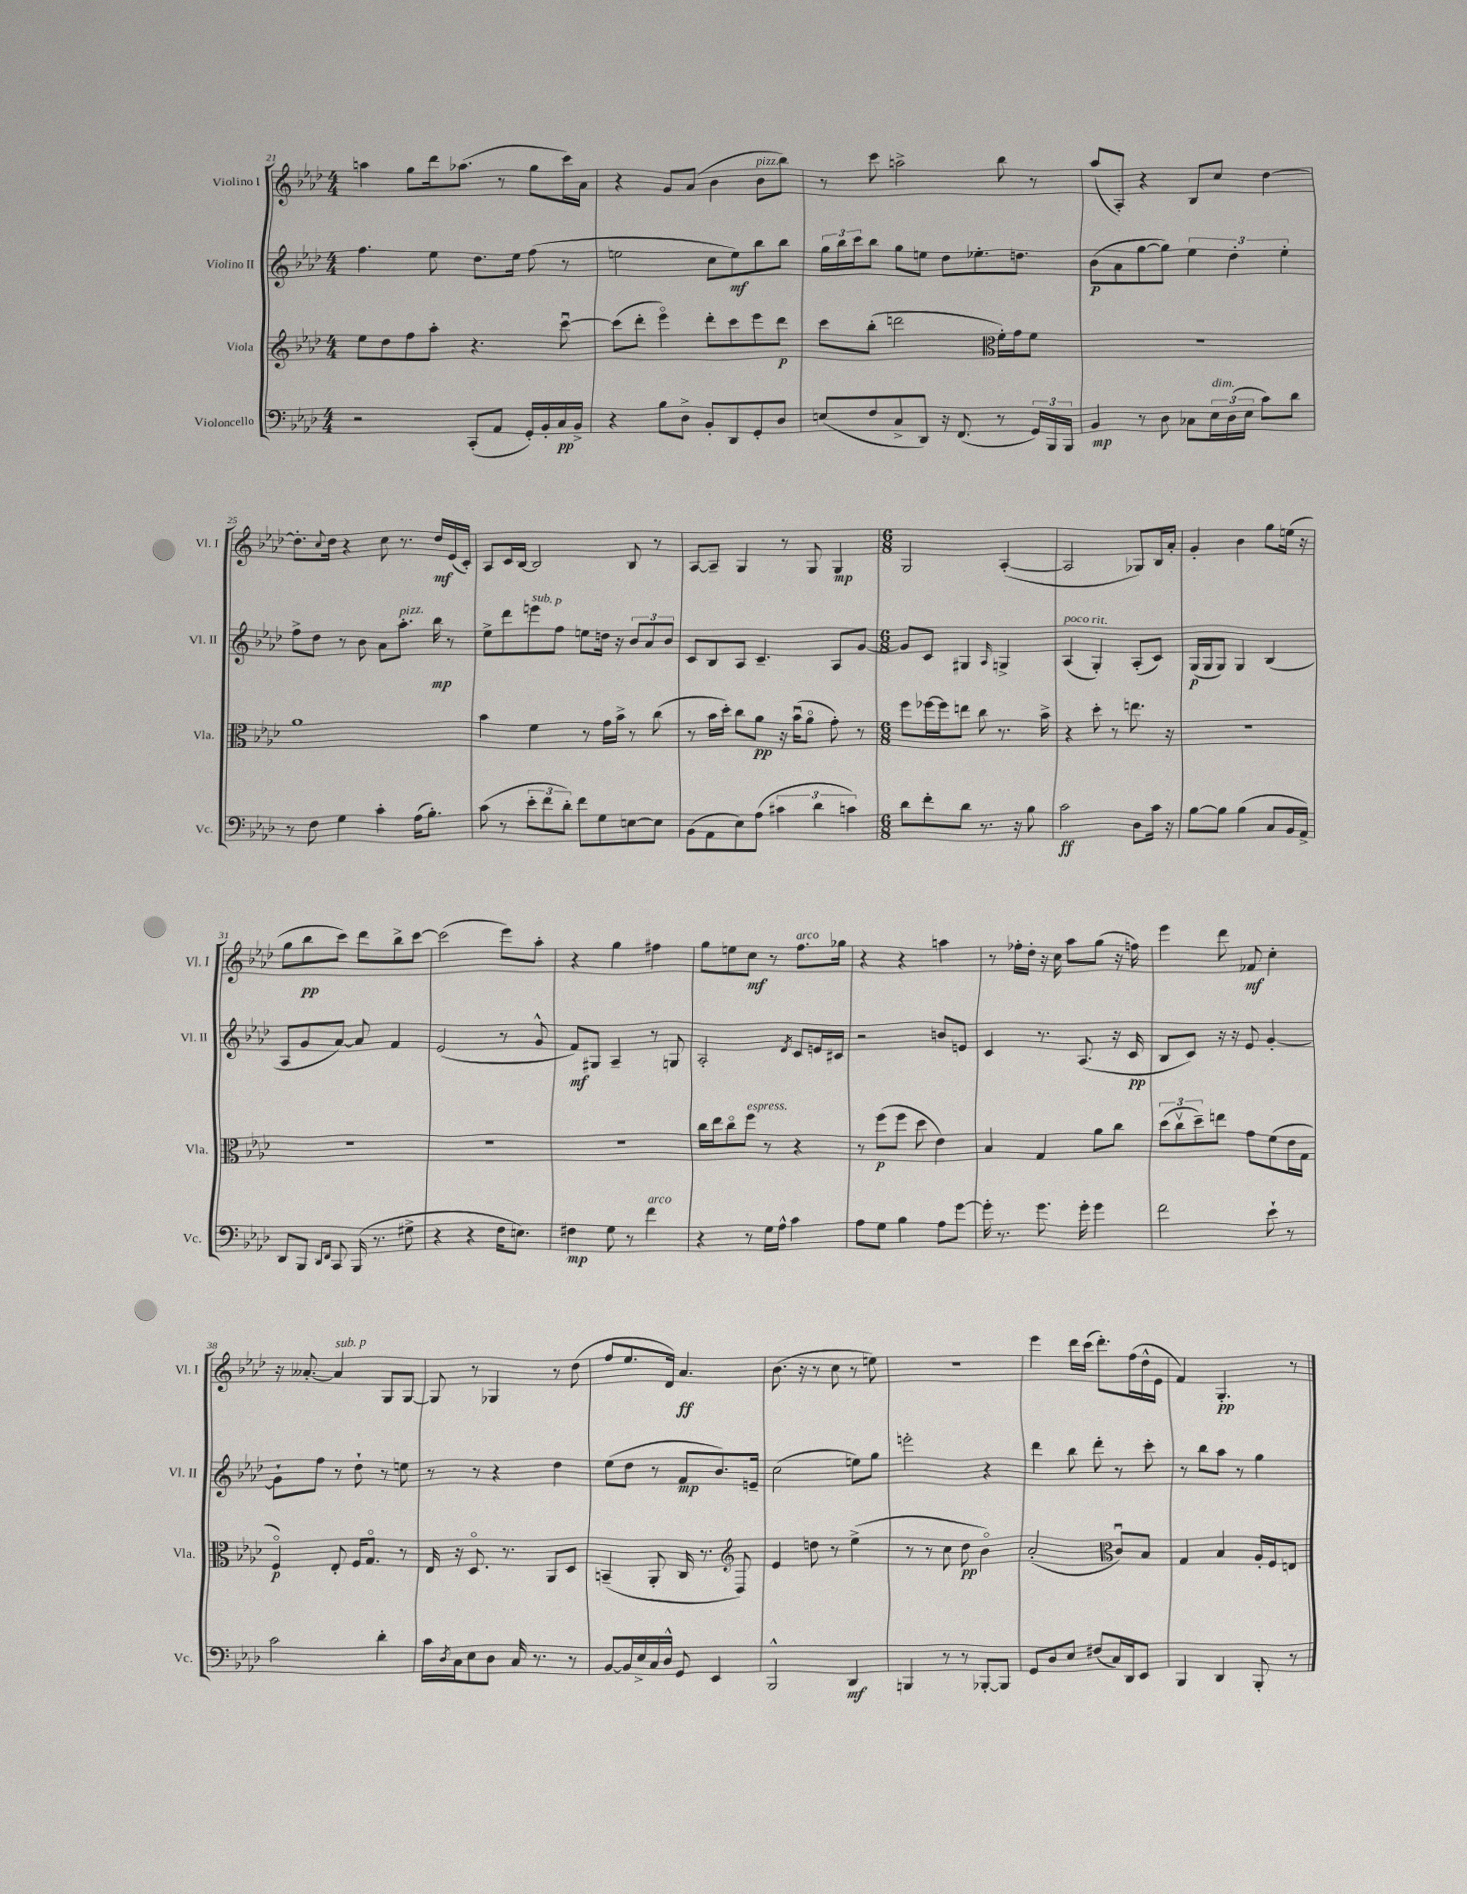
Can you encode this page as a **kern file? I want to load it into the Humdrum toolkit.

**kern	**kern	**kern	**kern
*staff4	*staff3	*staff2	*staff1
*clefF4	*clefG2	*clefG2	*clefG2
*k[b-e-a-d-]	*k[b-e-a-d-]	*k[b-e-a-d-]	*k[b-e-a-d-]
*M4/4	*M4/4	*M4/4	*M4/4
2r	8ee-\L	4.ff\	4aa\
.	8dd-\	.	.
.	8ff\	.	8gg\L
.	8aa-'\J	8ee-\	16ddd-\k
.	.	.	(8.aa-\J
(8CC'/L	4.r	8.dd-\L	.
8AA-/J	.	.	8r
.	.	16ee-\Jk	.
16GG'/LL)	.	(8ff\	8gg\L
16BB-'/	.	.	.
16C/	[8cccu\	8r	16ccc\L)
16BB-^/JJ	.	.	16a-\JJ
=	=	=	=
4r	(8ccc\]L	2ee\	4r
.	8ddd-'\J	.	.
8B-\L	4eee-o\)	.	8g/L
8D-^\J	.	.	(8a-/J
8BB-'/L	8ddd-'\L	8cc\L	4b-\
8DD-/	8ccc\	8ee\)	.
8GG'/	8eee-\	8bb-\	8b-\L
8D-/J	8ddd-\J	8bb-\J	8bb-\J)
=	=	=	=
(8E/L	8ccc\L	24gg\LL	8r
.	.	24bb-\	.
.	.	24ccc\J	.
8F/	(8bb-'\J	8bb-\J	8ccc\
8C^/	2ddd\	8gg\L	2aa^\
8DD-/J)	.	8ee\J	.
16r	.	8dd-\L	.
(8.FF/	.	.	.
.	.	8.ee-'\	.
*	*clefC3	*	*
8r	16f'\LL)	.	8bb-\
.	16g\J	8.dd\J	.
24GG/LL)	8f\J	.	8r
24BBB-/	.	.	.
24BBB-/JJ	.	.	.
=	=	=	=
4BB-/	1r	(8b-\L	(8aa-/L
.	.	8a-\	8A-'/J)
8r	.	[8gg\	4r
8D-\	.	8gg\]J)	.
8C-\L	.	6ee-\	8B-/L
24E-\L	.	.	8cc/J
(24D-\	.	6dd-'\	.
24E-\JJ	.	.	.
8c\L)	.	.	[4dd-\
.	.	6ee-'\	.
8d-\J	.	.	.
=	=	=	=
8r	1a-	8ff^\L	8.dd-'\]L
8F\	.	8dd-\J	.
.	.	.	8qqcc/
.	.	.	16dd-\Jk
4G\	.	8r	4r
.	.	8b-\	.
4c'\	.	8a-\L	8cc\
.	.	8.aa-'\J	8.r
(16A-\LK	.	.	.
8.B-'\J)	.	16bb-\	16dd-/LL
.	.	8r	(16e-/
.	.	.	16c'/JJ)
=	=	=	=
(8c\	4b-\	8ee-^\L	8A-/L
8r	.	8ddd-\	16c/L
.	.	.	[16B-/JJ
12e-'\L	4f\	8eee\	2B-/]
12f\	.	.	.
.	.	8ff\J	.
12d-'\J)	.	.	.
8f\L	8r	8ee\L	.
8G\	16g\LL	16dd\Jk	.
.	16b-^\JJ	16r	.
[8E\	8r	12b-/L	8B-/
.	.	12a-/	.
8E\]J	(8cc\	.	8r
.	.	12b-/J	.
=	=	=	=
(8BB-\L	8r	8c/L	[8A-/L
8AA-\	16b-\LL	8B-/	8A-~/]J
.	16dd-'\JJ)	.	.
8E-\)	8cc\L	8A-/J	4G/
(8A-\J	8a-\J	4.c~/	.
6c#\	16r	.	8r
.	(16b-u\LK	.	.
.	8a-o\J	.	8G/
6d-\	.	.	.
.	8g'\)	8A-/L	4G/
6c\)	.	.	.
.	8r	[8g/J	.
=	=	=	=
*M6/8	*M6/8	*M6/8	*M6/8
8d-\L	8ff\L	8g/]L	2G/
8f'\	[16ff-\L	8c/J	.
.	16ff-\]J	.	.
8d-\J	8ee\J	4G#/	.
8.r	8cc\	.	.
.	.	16qqA-/	.
.	8.r	4G^/	([4A-'/
16r	.	.	.
8B-\	.	.	.
.	16b-^\	.	.
=	=	=	=
2c\	4r	(4A-/	2A-/]
.	8dd-'\	4G'/)	.
.	8r	.	.
8D-\L	8.ee\	(8A-'/L	8G-/L)
16c\Jk	.	8c/J)	16B-/L
16r	16r	.	16a-'/JJ
=	=	=	=
[8B-\L	2.r	(16G/LL	4g'/
.	.	16G/J	.
8B-\]J	.	8G/J)	.
(4B-\	.	4G/	4b-\
8C/L	.	(4B-/	8gg\L
16BB-/L	.	.	(16ee\Jk
16AA-^/JJ)	.	.	16r
=	=	=	=
8DD-/L	2.r	8A-/L	8gg\L
8BBB-/J	.	8g/	8bb-\
16qqDD-/LL	.	.	.
16qqFF/JJ	.	.	.
8CC/	.	[8a-/J)	8ccc\J)
(16BBB-/	.	8a-/]	8ddd-\L
8.r	.	.	.
.	.	4f/	8bb-^\
8G#^\	.	.	[8ccc\J
=	=	=	=
4r	2.r	(2e-/	(2ccc\]
4r	.	.	.
16F\LK	.	8r	8eee-\L)
8.E\J)	.	.	.
.	.	8g^^/	8aa-'\J
=	=	=	=
4F#\	2.r	8f/L)	4r
.	.	8G#/J	.
8G\	.	4A-~/	4gg\
8r	.	.	.
4f\	.	8r	4ff#\
.	.	8G/	.
=	=	=	=
4r	16cc\LL	2A-'/	8gg\L
.	16ee-\J	.	.
.	8cco\	.	8ee\
8r	8ff\J	.	8cc\J
16G\LL	8r	.	8r
16A-^^\JJ	.	.	.
.	.	8qd-/	.
4c\	4r	8c/L	8.ff\L
.	.	16e/L	.
.	.	16c#/JJ	16gg-\Jk
=	=	=	=
8A-\L	8r	2r	4r
8G\J	(8ff\L	.	.
4B-\	8ff\J	.	4r
.	8dd-\	.	.
8A-\L	4e-\)	8b/L	4aa\
[8g\J	.	8e/J	.
=	=	=	=
16g'\]	4B-/	4c/	8r
8.r	.	.	.
.	.	.	16ff-'\LL
.	.	.	16dd-'\JJ
8.g\	4G/	8.r	16r
.	.	.	16cc\
.	.	.	8aa-\L
16g'\	.	(8.A-/	.
4g\	8a-\L	.	(8gg\J
.	8cc\J	16r	16r
.	.	16c/	16ff\)
=	=	=	=
2f\	(12dd-\L	8B-/L	4eee-\
.	12ccv\	.	.
.	.	8c/J)	.
.	12dd-~\)	.	.
.	8ee\J	16r	8ddd-\
.	.	16r	.
.	8g\L	8e-/	8f-/
8e-`\	(8f\	[4g'/	4cc'\
8r	16e-\L	.	.
.	16G\JJ	.	.
=	=	=	=
2c\	4Fo/)	8g`\]L	16r
.	.	.	[8.a--'/
.	.	8ff\J	.
.	8E-'/	8r	4a--/]
.	16F/LK	8dd-`\	.
.	8.Go/J	.	.
4d-'\	.	8r	8G/L
.	8r	8ee\	[8G/J
=	=	=	=
16c\LL	16E-/	8r	8G/]
8qD-/	.	.	.
16C\J	16r	.	.
8E-\	8.D-o/	8r	8r
8D-\J	.	4r	4G-/
.	8.r	.	.
16C/	.	.	.
8.r	.	.	.
.	8AA-/L	4dd-\	8r
8r	8D-/J	.	(8dd-\
=	=	=	=
[8BB-/L	(4BB~/	(8ee-\L	8ff/L
16BB-/]L	.	8dd-\J	8.ee-/
16E-^/	.	.	.
16C/	8AA-'/	8r	.
16D-^^/JJ	.	.	16d-/Jk)
8GG/	16C/	8f/L	4.a-/
.	8.r	.	.
4EE-/	.	8.b-/)	.
.	8D-/)	.	.
.	.	16e~/Jk	.
=	=	=	=
*	*clefG2	*	*
2BBB-^^/	4e-/	(2cc\	(8.b-\
.	.	.	16r
.	8dd\	.	8r
.	8r	.	8cc\
4DD-/	(4ee-^\	8ee\L)	8r
.	.	8gg\J	8ee\)
=	=	=	=
4BBB/	8r	2eee'\	2.r
.	8r	.	.
8r	8cc\	.	.
8r	8dd-\	.	.
[8BBB-'/L	4b-o\)	4r	.
8BBB-/]J	.	.	.
=	=	=	=
8GG/L	(2a-'/	4ddd-\	4eee-\
8D-/	.	.	.
8E-/J	.	8bb-\	16ddd-\LL
.	.	.	(16ccc\JJ
(8F#/L	.	8ddd-'\	8.ddd-'\L)
*	*clefC3	*	*
16C/L)	8cu/L)	8r	.
16DD-/J	.	.	(16ff\L
8EE-/J	8B-/J	8ccc'\	16dd-^^\
.	.	.	16e-\JJ
=	=	=	=
4BBB-/	4G/	8r	4f/)
.	.	8bb-\L	.
4DD-/	4B-/	8aa-\J	4.G'/
.	.	8r	.
8BBB-'/	16A-'/LL	4gg\	.
.	16F/J	.	.
8r	8E/J	.	8r
==	==	==	==
*-	*-	*-	*-
